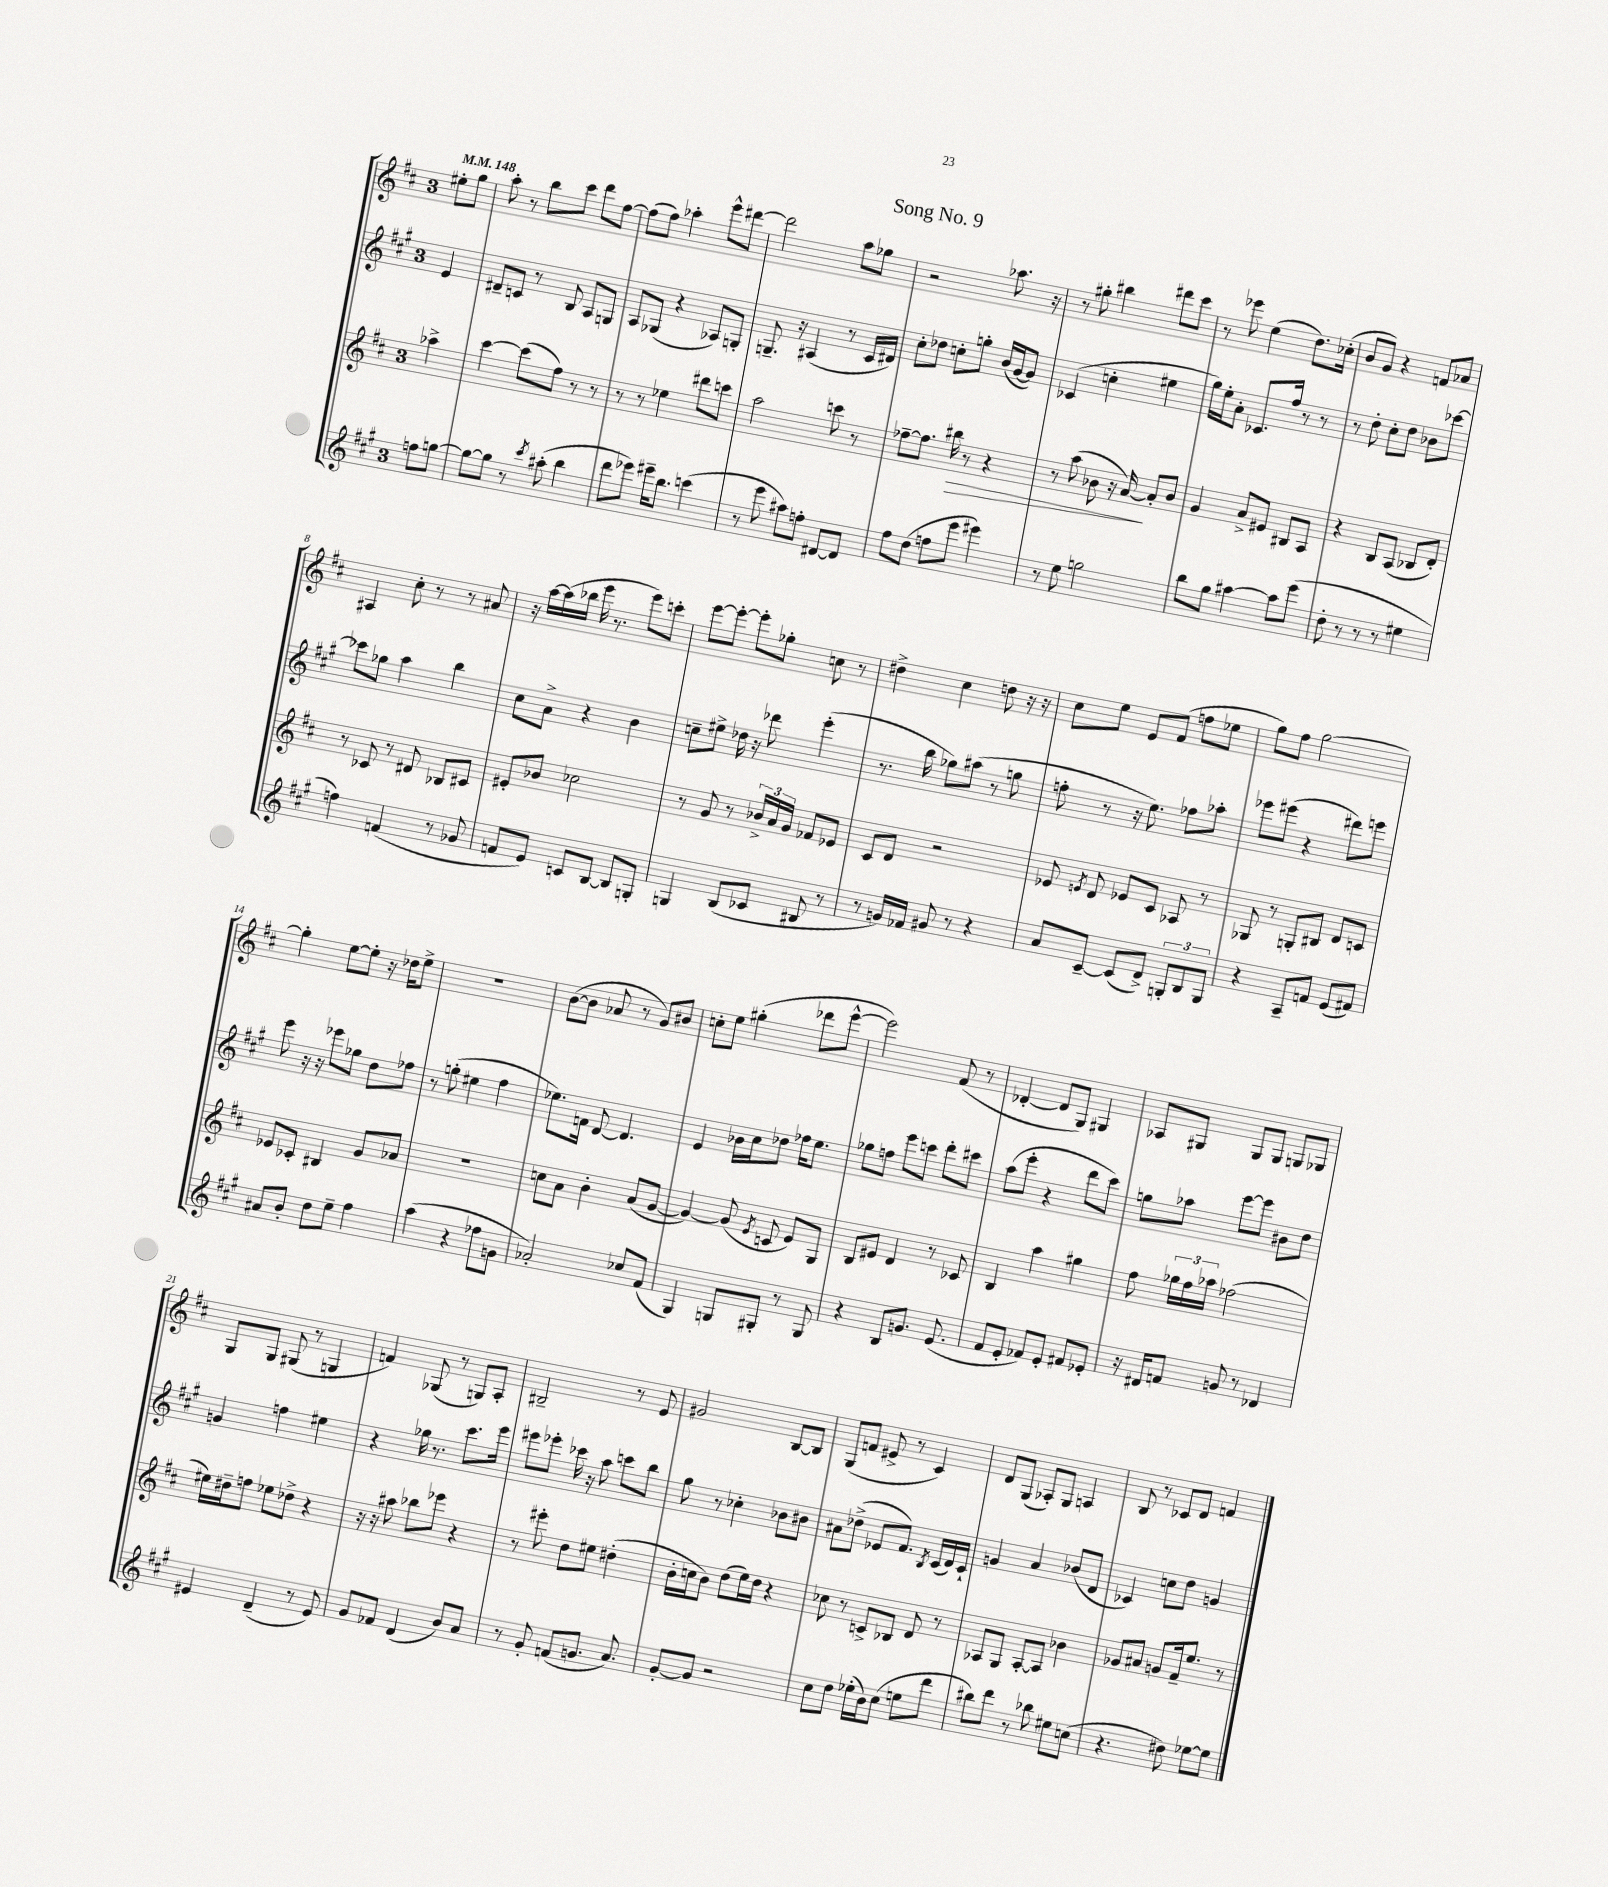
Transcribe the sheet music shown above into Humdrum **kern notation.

**kern	**kern	**kern	**kern
*staff4	*staff3	*staff2	*staff1
*clefG2	*clefG2	*clefG2	*clefG2
*k[f#c#g#]	*k[f#c#]	*k[f#c#g#]	*k[f#c#]
*M3/4	*M3/4	*M3/4	*M3/4
*MM148	*MM148	*MM148	*MM148
8ff\L	4aa-^\	4e/	8ee#'\L
[8gg\J	.	.	8gg\J
=	=	=	=
8gg\_L	[4ccc#\	8d#~/L	8aa'\
8gg\]J	.	8c/J	8r
8r	(8ccc#\]L	8r	8bb\L
8qccc#/	.	.	.
(8aa#'\	8ff#\J)	8B/	8ccc#\J
4bb\	8r	8A/L	8ddd\L
.	8r	8G/J	[8ff#\J
=	=	=	=
8ddd\L	8r	8A/L	(8ff#\]L
8eee-\J)	8r	(8G-/J	8ff#\J)
16eee#~\LK	4ee-\	4r	4aa-'\
8.bb\J	.	.	.
(4ccc\	8ddd#\L	8A-/L)	8eee^^\L
.	8ccc\J	8G'/J	[8ddd#\J
=	=	=	=
8r	2aa\	8.G~/	2ddd#\]
8eee\	.	.	.
.	.	16r	.
8aa#\L)	.	(4A#/	.
8ff'\J	.	.	.
[8d#/L	8ccc\	8r	8aa\L
8d#/]J	8r	16c#/LL	8gg-\J
.	.	16d#/JJ)	.
=	=	=	=
8ff#\L	[8ff-~\L	8cc#'\L	2r
(8dd\J	8.ff-\]J	8dd-\J	.
8ff\L	.	8cc'\L	.
.	16bb#\	.	.
8eee\J	8r	8gg'\J	.
4eee#\)	4r	(16b/LL	8.aa-\
.	.	[16g#/J	.
.	.	8g#/]J)	.
.	.	.	16r
=	=	=	=
8r	8r	(4c-/	8r
8ee\	(8aa\	.	8gg#'\
2gg\	8b-\	4cc'\	4bb#\
.	16r	.	.
.	[16a/)	.	.
.	8a'/]L	4ee#\	8ddd#\L
.	8b-/J	.	8ccc#\J
=	=	=	=
8bb\L	4g/	16gg#\LL)	8r
.	.	16ee'\J	.
8gg#\J	.	8a'\J	8eee-\
[4aa#\	8a^/L	8.c-/L	(4ee\
.	8e#/J	.	.
.	.	16ff#/Jk	.
8aa#\]L	8B#/L	8r	8.dd\L)
(8eee\J	8A/J	8r	.
.	.	.	(16cc-'\Jk
=	=	=	=
8dd'\	4r	8r	8b/L
8r	.	8dd'\	8g/J)
8r	8B/L	8cc#'\L	4r
8r	(8A/J	8dd\J	.
4ee#\	8B-/L	8b-\L	8f/L
.	8d'/J)	[8ccc-\J	8a-/J
=	=	=	=
4ff\)	8r	8ccc-\]L	4A#/
.	8c-/	8gg-\J	.
(4f/	8r	4aa\	8cc#'\
.	8d#/	.	8r
8r	8B-/L	4bb\	8r
8g-/	8c#/J	.	8a#/
=	=	=	=
8f/L	8e#'/L	8cc#\L	16r
.	.	.	[16aa\LL
8e/J)	8b-/J	8a^\J	(16aa\]
.	.	.	16bb-\JJ
8c/L	2cc-\	4r	16eee\
.	.	.	8.r
[8B/J	.	.	.
8B/]L	.	4b\	8eee\L)
8G'/J	.	.	8ccc'\J
=	=	=	=
4G/	8r	8cc~\L	[8eee\L
.	8g/	8ee#^\J	8eee'\_J
(8B/L	8r	16dd-\	8eee'\]L
.	.	16r	.
8c-/J	24b-^/LL	8ddd-\	8gg-'\J
.	24a/	.	.
.	24g/JJ	.	.
8B#/	8f-/L	(4eee'\	8cc\
8r	8e-/J	.	8r
=	=	=	=
8r	8c#/L	8.r	4dd#^\
16g/LL)	8d/J	.	.
16f-/JJ	.	16bb\	.
8g#/	2r	8gg-\L)	4cc#\
8r	.	(8aa#\J	.
4r	.	8r	8dd\
.	.	8gg\	16r
.	.	.	16r
=	=	=	=
8a/L	8e-/	8ff'\	8cc#\L
.	8qe/	.	.
[8c#~/J	8d/	8r	8ee\J
(8c#/]L	8e-/L	16r	8e/L
.	.	8.ee\)	.
8d^/J)	8c#/J	.	(8f#/J
12G'/L	8A-/	8ff-\L	8ff\L
12B/	.	.	.
.	8r	8aa-'\J	8ee-\J
12G/J	.	.	.
=	=	=	=
4r	8G-/	8eee-\L	8gg\L)
.	8r	(8eee#\J	8ff#\J
8A~/L	8G'/L	4r	[2gg\
8f/J	8B#/J	.	.
(8e/L	8d/L	8ddd#\L)	.
8f#/J)	8c/J	8eee\J	.
=	=	=	=
8a#/L	8e-/L	8eee\	4gg'\]
8b'/J	8c-'/J	16r	.
.	.	16r	.
8dd\L	4B#/	8eee-\L	[8ee\L
8ee~\J	.	8gg-\J	8ee'\]J
4ff#\	8g/L	8dd\L	16r
.	.	.	16dd-\LK
.	8a-/J	8ff-\J	8ee^\J
=	=	=	=
(4aa\	2.r	8r	2.r
.	.	(8gg'\	.
4r	.	4ee#\	.
8ff-\L	.	4ff#\	.
8g\J	.	.	.
=	=	=	=
2a-'/)	8cc\L	8.ee-\L)	([8b\L
.	8a\J	.	8b\]J
.	.	16f\Jk	.
.	4b'\	[8d/	8a-/
.	.	4.d/]	8r
8cc-/L	(8a/L	.	8g/L)
(8f#/J	[8g/J	.	8b#/J
=	=	=	=
4G#/)	4g/_)	4e/	8cc'\L
.	.	.	8ee\J
8G/L	(8g/]	16b-\LL	(4gg#'\
.	.	16cc#\J	.
.	8qe/	.	.
8G#'/J	8c/	8dd-\J	.
8r	8e/L)	16ff-\LK	8ddd-\L
.	.	8.ee\J	.
8G#/	8G/J	.	[8eee^^\J
=	=	=	=
4r	8B/L	8gg-\L	2eee\])
.	8e#/J	8ff\J	.
8B/L	4d/	8eee\L	.
8.g/J	.	8ccc\J	.
.	8r	8ddd'\L	(8f#/
(8.e/	.	.	.
.	8c-/	8ccc#\J	8r
=	=	=	=
8f#/L	4B/	(8aa\L	[4d-'/
8e'/J	.	8eee'\J	.
8f-/L)	4aa\	4r	8d-/]L
8e'/J	.	.	8G/J)
8f#/L	4gg#\	8ddd\L	4G#/
8e-'/J	.	8ccc#\J)	.
=	=	=	=
16r	8ff#\	8gg\L	8A-/L
16d#/LK	.	.	.
8f/J	24gg-\LL	8aa-\J	8G#/J
.	24ff#\	.	.
.	24aa-\JJ	.	.
8g/	(2ff-\	[8eee\L	8G#/L
8r	.	8eee\]J	8G#/J
4d-/	.	8b#\L	8G/L
.	.	8dd\J	8G-/J
=	=	=	=
4e#/	16ee#\LL)	4g/	8G/L
.	16dd#~\J	.	.
.	8ff\J	.	8G/J
(4d~/	8ee-\L	4ff\	(8G#/
.	8dd-^\J	.	8r
8r	4r	4ee#\	4G/
8e#/)	.	.	.
=	=	=	=
8g#/L	16r	4r	4f/)
.	16r	.	.
8f-/J	8aa#\	.	.
(4d/	8bb-\L	16gg-\	(8G-/
.	.	8.r	.
.	8eee-\J	.	8r
8b/L)	4r	8.ccc#\L	8G/L)
8a/J	.	.	8A'/J
.	.	16eee\Jk	.
=	=	=	=
8r	8r	8eee#\L	2B#~/
8g#'/	8eee#'\	8eee-'\J	.
(8f/L	8dd\L	16ccc-\	.
.	.	16r	.
8.g/J	8ee#\J	8aa\	.
.	(4dd#'\	8ccc\L	8r
8.a/)	.	.	.
.	.	8bb\J	8e/
=	=	=	=
[8g#'/L	16b'\LL	8gg#\	2g#/
.	16cc\J	.	.
8g#/]J	8b\J)	8r	.
2r	(8dd\L	4cc-'\	.
.	16ee\L)	.	.
.	16dd\JJ	.	.
.	4r	8b-\L	[8B/L
.	.	8b#\J	8B/]J
=	=	=	=
8cc#\L	8cc-\	8a#\L	(8G/L
8dd\J	8r	(8dd-^\J	8f/J
(16ee-'\LL	8c^/L	8e-/L	8e#^/
16b\J)	.	.	.
(8cc#\J	8B-/J	8.f#/J)	8r
8ee\L	8d/	.	4c#/)
.	.	8qB/	.
.	.	(16c#/LL	.
8ddd\J	8r	16d/)	.
.	.	16c#`/JJ	.
=	=	=	=
8bb#\L)	8A-/L	4g/	8d/L
8ddd\J	8G/J	.	(8G/J
8r	[8A-'/L	4a/	8A-'/L)
8bb-\	8A-/]J	.	8G/J
8ee#\L	4b-\	(8b-/L	4A/
(8cc\J	.	8d/J	.
=	=	=	=
4.r	8g-/L	4c-/)	8B/
.	8a#/J	.	8r
.	8g/L	8cc\L	8c-/L
8dd#\)	16f#~/k	8dd\J	8d/J
.	8.ee/J	.	.
[8ee-\L	.	4g/	4f/
8ee-\]J	8r	.	.
==	==	==	==
*-	*-	*-	*-
